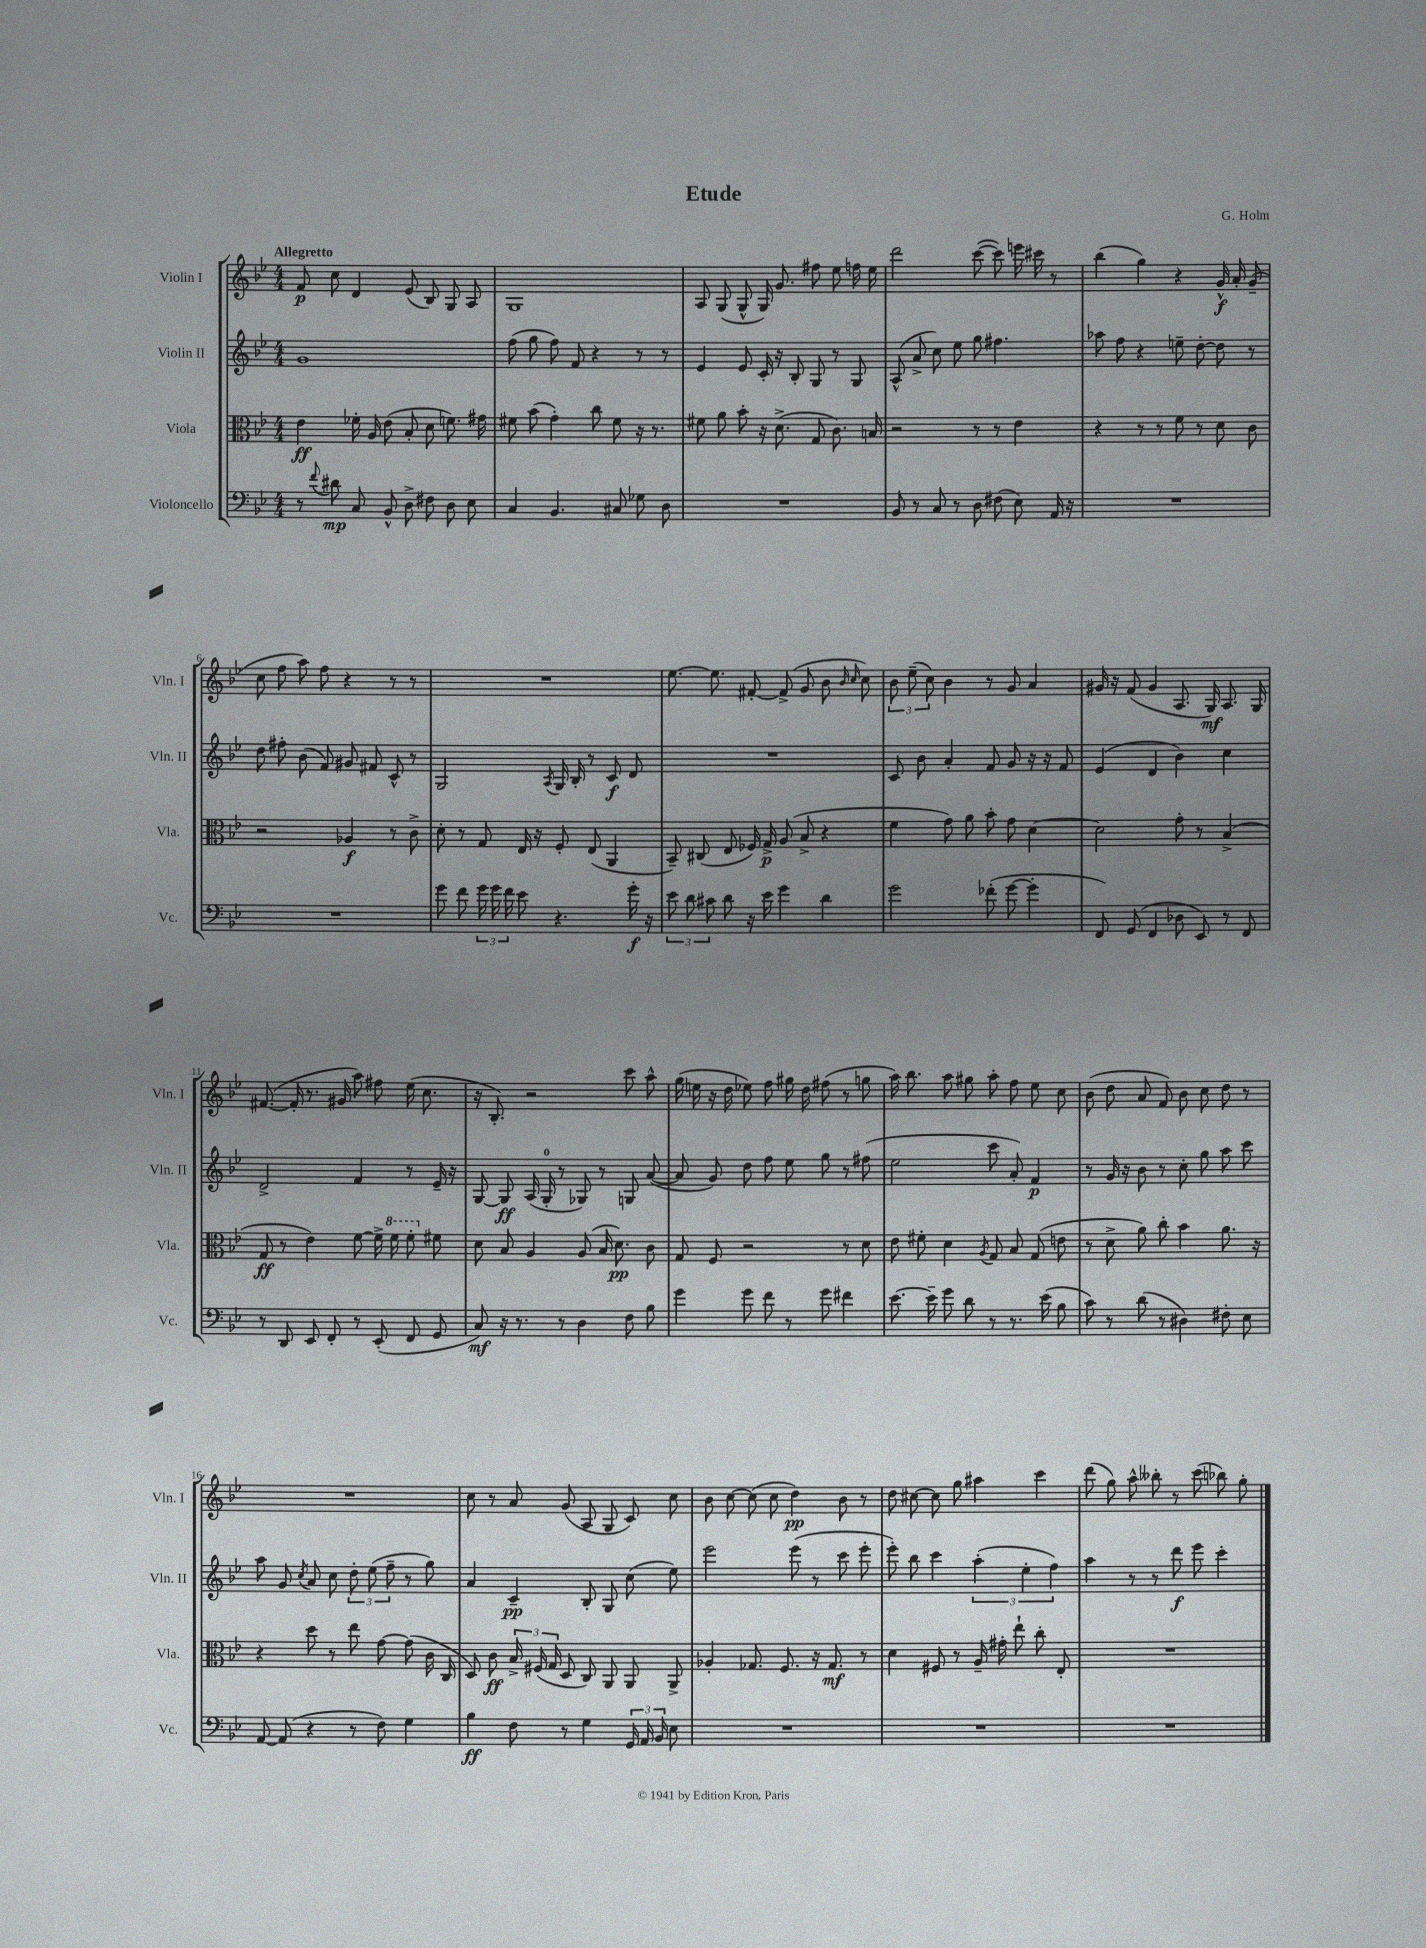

**kern	**kern	**kern	**kern
*staff4	*staff3	*staff2	*staff1
*clefF4	*clefC3	*clefG2	*clefG2
*k[b-e-]	*k[b-e-]	*k[b-e-]	*k[b-e-]
*M4/4	*M4/4	*M4/4	*M4/4
8r	4e-	1g	8f
8qqf	.	.	.
8d#	.	.	8cc
8C	16f-'	.	4d
.	16A	.	.
8BB-^^	(8e-	.	.
8D^	8B-'	.	(8e-
8F#	8d	.	8B-)
8D	8.f)	.	8G
8E-	.	.	8A
.	16g#	.	.
=	=	=	=
4C	8f#	(8ff	1G
.	(8b-	8gg	.
4.BB-	4g')	8ff)	.
.	.	8f	.
.	8cc	4r	.
8C#	8f#	.	.
8G-	16r	8r	.
.	8.r	.	.
8D	.	8r	.
=	=	=	=
1r	8f#	4e-	8A
.	8a	.	(8G
.	8b-'	8e-	8G^^
.	16r	16c'	16G)
.	(8.d^	16r	8.g
.	.	8B-'	.
.	8G	8G	8ff#
.	8.c)	8r	8ee-
.	.	8G	16ff
.	16B	.	16ee-
=	=	=	=
8BB-	2r	(8A^^	2ddd
8r	.	8a^	.
8C	.	8cc)	.
8r	.	8ee-	.
8D	8r	8gg	([8ccc
(8F#	8r	4.ff#	8ccc])
8E-)	4e-	.	16eee
.	.	.	16ccc#
16AA	.	.	8r
16r	.	.	.
=	=	=	=
1r	4r	8aa-	(4bb-
.	.	8ff	.
.	8r	4r	4gg)
.	8r	.	.
.	8f	8ee~	4r
.	8r	[8dd'	.
.	8d	8dd]	16g^^
.	.	.	16a'
.	8c	8r	(8g~
=	=	=	=
1r	2r	8dd	8cc
.	.	8ff#'	8ff
.	.	(8b-	8aa)
.	.	8f)	8ff
.	4A-	8g#	4r
.	.	8f#	.
.	8r	8c^^	8r
.	8c^	8r	8r
=	=	=	=
8g	8d'	2G	1r
8f	8r	.	.
24g	8G	.	.
24g	.	.	.
24f	.	.	.
8e-	16E-	.	.
.	16r	.	.
.	.	8qA	.
4.r	8F'	16G	.
.	.	16B-'	.
.	(8E-	8r	.
.	4AA	8c	.
16g'	.	8d	.
16r	.	.	.
=	=	=	=
12e-	8BB-~)	1r	[8.ee-
12d	.	.	.
.	(8C#	.	.
12c#	.	.	.
.	.	.	8.ee-]
8d	8E-	.	.
16r	16F-)	.	[8f#'
16e-	16G^	.	.
4g	(8A	.	(8f#^]
.	8B-^	.	8g
4d	4r	.	8b-
.	.	.	16qqb-
.	.	.	16qqcc
.	.	.	8cc)
=	=	=	=
2g	4f	8c	12b-
.	.	.	(12ee-~
.	.	8b-	.
.	.	.	12cc)
.	8g)	4a'	4b-
.	8a	.	.
(8f-'	8b-'	8f	8r
[8g	8g	8g	8g
4g']	[4d	16r	4a
.	.	16r	.
.	.	8f	.
=	=	=	=
8FF)	2d]	(4e-	16g#
.	.	.	16r
(8GG	.	.	(8f
4FF	.	4d	4g#
8D-	8g'	4b-)	8.A
8EE-)	8r	.	.
.	.	.	16G)
8r	(4B-^	4cc	8.A
8FF	.	.	.
.	.	.	16G
=	=	=	=
8r	8G	2d^	([8.f#
8DD	8r	.	.
.	.	.	16f#']
8EE-	4e-)	.	8.r
8FF'	.	.	.
.	.	.	16g#
8r	[8f	4f	8aa)
(8EE-'	16f^]	.	8ff#
.	16ff	.	.
8FF	8ff'	8r	(16ee-
.	.	.	8.cc
8GG	8f#	16e-~	.
.	.	16r	.
=	=	=	=
8C)	8d	[8G	16r
.	.	.	8.B-')
16r	8B-	8G]	.
8.r	.	.	.
.	4A	(16A	2r
.	.	16G'	.
8r	.	8r	.
4D	(8A	8G-)	.
.	16B-	8r	.
.	8.d)	.	.
8F	.	8G	8ccc
8B-	8c	([8a	8aa^^
=	=	=	=
4g	8G	8a]	(16gg
.	.	.	16ee
.	8F	8g)	16r
.	.	.	16dd
8g	2r	8dd	8ee-)
8f	.	8ff	8ff
8r	.	8ee-	16gg#
.	.	.	16dd
8g	.	8gg	(8ff#
4f#	8r	8r	8r
.	8d	(8ff#	8gg
=	=	=	=
[8.e-	8e-	2ee-	16aa)
.	.	.	8.bb-
.	8f#'	.	.
16e-~]	.	.	.
8g	4d	.	8aa
8d	.	.	8gg#
.	8qA	.	.
8r	8G	8ccc	8aa'
8.r	8B-	8a')	8ff
.	(8G	4f	8ee-
(16e-	.	.	.
8B-	8e	.	8cc
=	=	=	=
8c)	8r	8r	(8b-
8r	8d^	16g	8dd
.	.	16r	.
(8d	8a)	8b-	8a
8r	8cc'	8r	8f)
4D#)	4b-	8cc'	8b-
.	.	8gg	8cc
8F#'	8.a	8aa	8dd
8E-	.	8ccc	8r
.	16r	.	.
=	=	=	=
[8AA	4r	8aa	1r
(8AA]	.	8g	.
.	.	8qcc	.
4r	8dd	8a	.
.	8r	8cc	.
8r	8ee-	12dd'	.
.	.	(12ee-	.
8F)	[8g	.	.
.	.	12ff~	.
4G	(8g]	8r	.
.	16c	8gg)	.
.	16C	.	.
=	=	=	=
4B-	8D)	4a	8cc
.	8c	.	8r
8F	24B-^	4c~	8a
.	(24F#	.	.
.	24G	.	.
8r	8D	.	(8g
4G	8C)	8B-'	8A
.	8AA	8G	8G
24GG	8AA	(8cc	8c)
24AA	.	.	.
24BB-	.	.	.
8E-	8AA^	8ee-)	8cc
=	=	=	=
1r	4A-'	2eee-	8b-
.	.	.	[8cc
.	8.G-	.	(8cc]
.	.	.	8cc
.	8.F	.	.
.	.	(8eee-	4dd)
.	16r	8r	.
.	8.G-	.	.
.	.	8ccc	8b-
.	8r	8eee-'	8r
=	=	=	=
1r	4d	8eee-')	8dd
.	.	8bb-	[8cc#
.	8F#	4ccc	8cc#]
.	8r	.	8gg
.	16A~	(6aa'	4aa#
.	16g#'	.	.
.	8ee-`	.	.
.	.	6ee-'	.
.	8cc'	.	4ccc
.	.	6ff)	.
.	8E-'	.	.
=	=	=	=
1r	1r	4aa	(8ddd
.	.	.	8gg)
.	.	8r	8aa^^
.	.	8r	8bb--'
.	.	8ddd	8r
.	.	8eee-	(8ccc
.	.	4ccc'	8bb-)
.	.	.	8gg'
==	==	==	==
*-	*-	*-	*-
